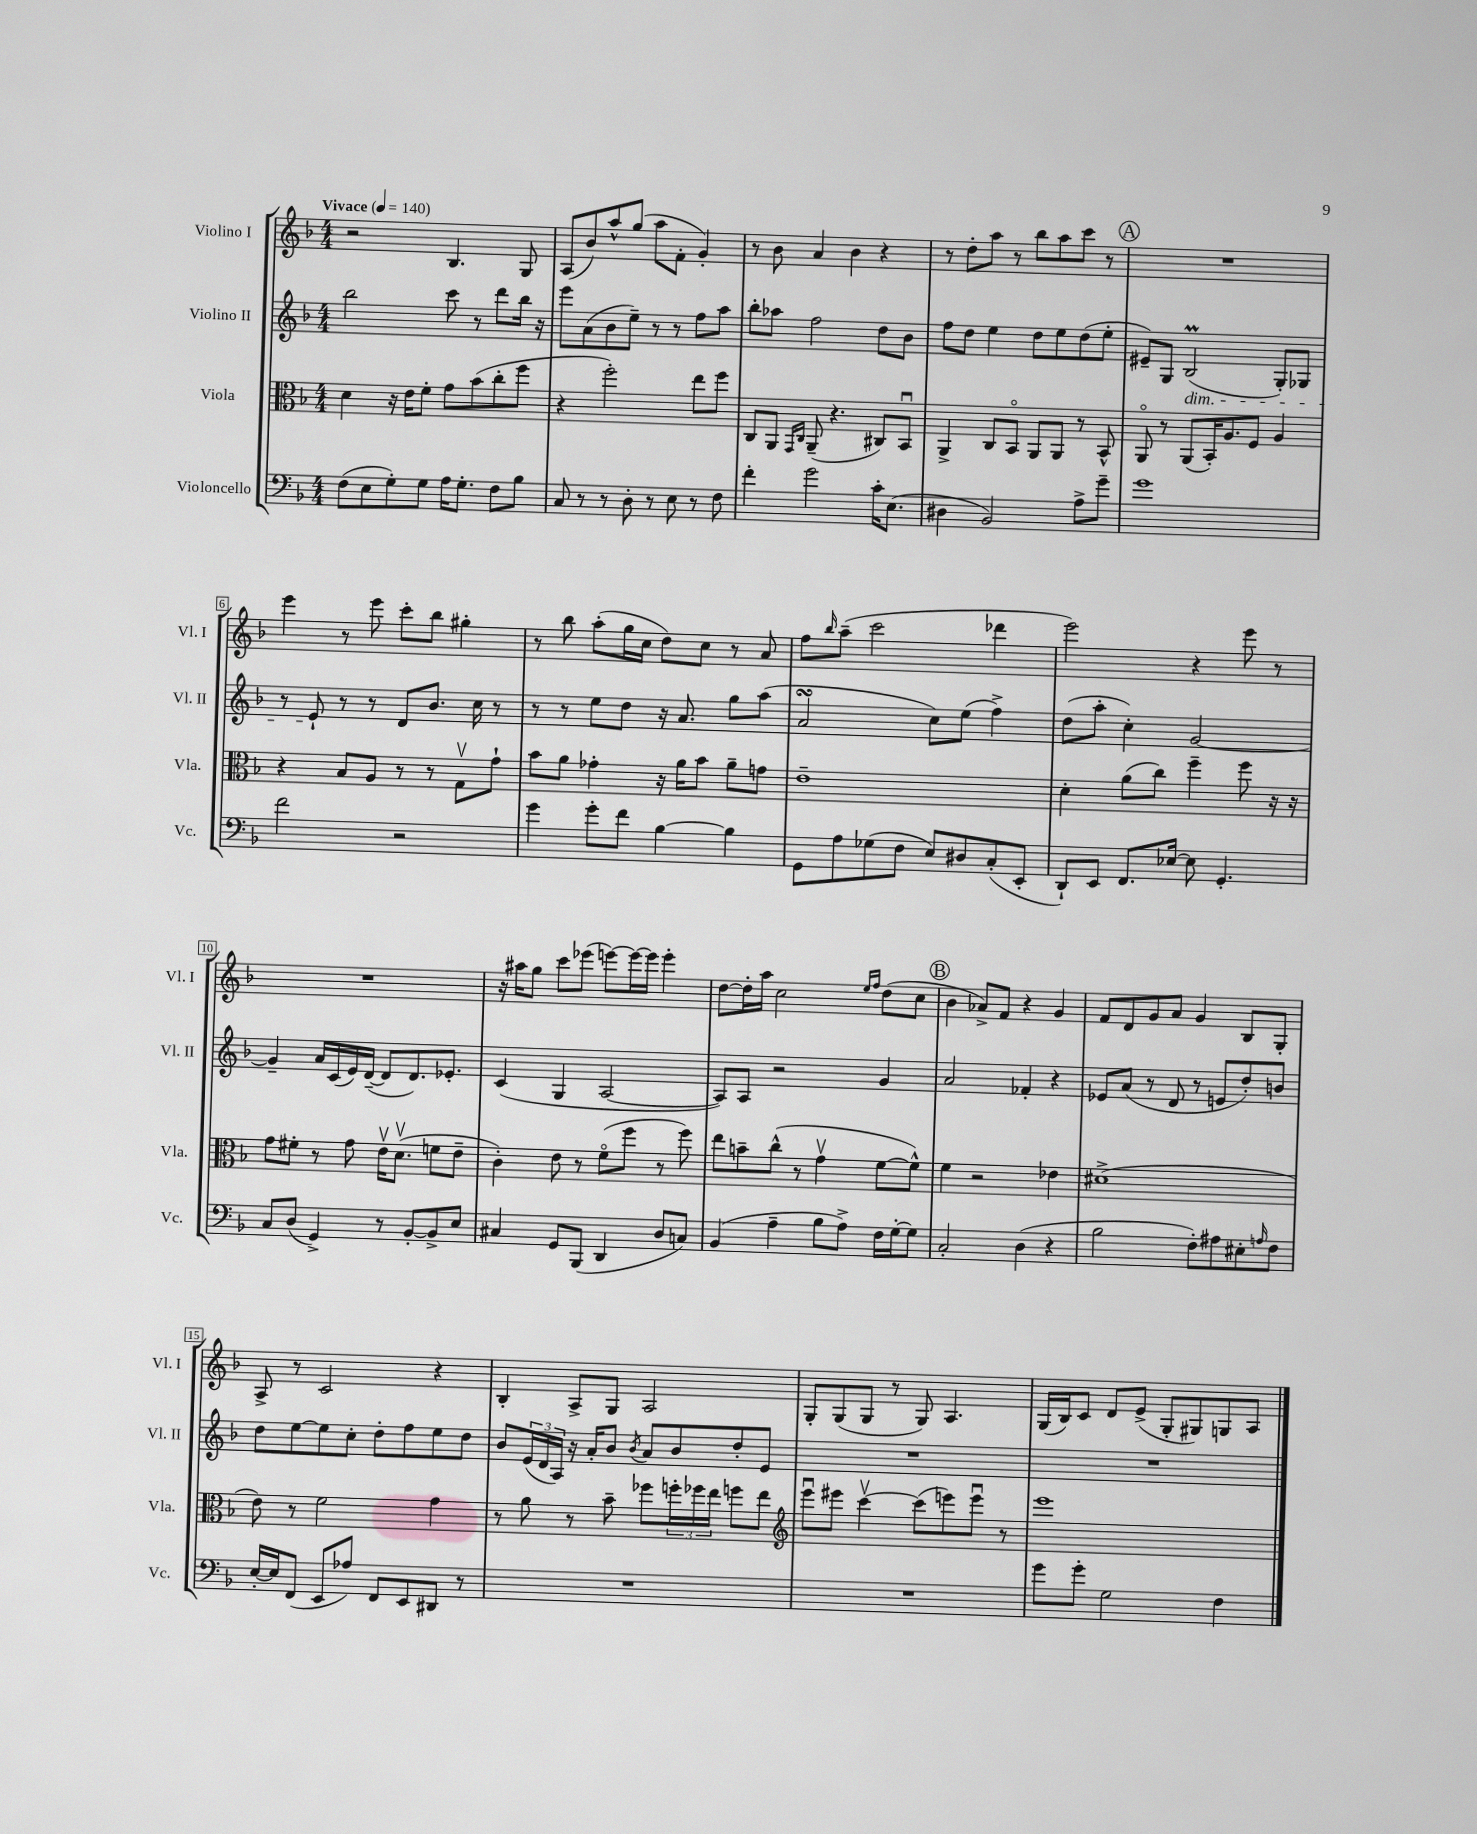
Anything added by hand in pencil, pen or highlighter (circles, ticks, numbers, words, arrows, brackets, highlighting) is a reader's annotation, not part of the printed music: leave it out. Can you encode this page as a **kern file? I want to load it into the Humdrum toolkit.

**kern	**kern	**kern	**kern
*part4	*part3	*part2	*part1
*staff4	*staff3	*staff2	*staff1
*I"Violoncello	*I"Viola	*I"Violino II	*I"Violino I
*I'Vc.	*I'Vla.	*I'Vl. II	*I'Vl. I
*clefF4	*clefC3	*clefG2	*clefG2
*k[b-]	*k[b-]	*k[b-]	*k[b-]
*M4/4	*M4/4	*M4/4	*M4/4
*MM140	*MM140	*MM140	*MM140
=1	=1	=1	=1
!	!	!	!LO:TX:a:B:t=Vivace
(8F\L	4d\	2bb-\	2r
8E\	.	.	.
8G'\)	16r	.	.
.	16e\KL	.	.
8G\J	8f'\J	.	.
16A\KL	8g\L	8ccc\	4.B-/
8.G'\J	.	.	.
.	(8b-\	8r	.
8F\L	8cc'\	8ddd\L	.
8B-\J	8ff\J	16bb-\Jk	8G/
.	.	16r	.
=2	=2	=2	=2
8C/	4r	8eee\L	(8A/L
8r	.	(8a\	8b-/)
8r	2ff'\)	8b-\	8aa^^/
8D'\	.	8ee~\J)	(8gg/J
8r	.	8r	8aa\L
8E\	.	8r	8f'\J
8r	8ee\L	8ff\L	4g'/)
8F\	8ff\J	8aa\J	.
=3	=3	=3	=3
4f'\	8C/L	8bb-'\L	8r
.	8AA/J	8aa-X\J	8b-\
.	16qqGG/LL	.	.
.	16qqC/JJ	.	.
2g\	(8AA~/	2ff\	4a/
.	4.r	.	.
.	.	.	4b-\
16c'\KL	8C#X/L)	8dd\L	4r
(8.E\J	.	.	.
.	8BB-u/J	8b-\J	.
=4	=4	=4	=4
4D#X\	4AA^/	8ff\L	8r
.	.	8dd\J	8dd'\L
2BB-/)	8C/L	4ee\	8aa\J
.	8BB-/J	.	8r
.	8AA/L	8dd\L	8bb-\L
.	8AA/J	8ee\	8aa\
8A^\L	8r	(8dd\	8ccc\J
8g~\J	8BB-^^/	8ee'\J	8r
!!LO:REH:place=s1:t=A
=5	=5	=5	=5
1g	8AA/	8e#X~/L)	1r
.	8r	8G/J	.
!	!	!LO:TX:b:i:t=dim.	!
.	(8AA/L	(2B-M/	.
.	16BB-'/K)	.	.
.	8.A/	.	.
.	8F/J	.	.
.	4A/	8G'/L)	.
.	.	8G-X/J	.
!!LO:LB:g=z
=6	=6	=6	=6
2f\	4r	8r	4eee\
.	.	8e`/	.
.	8B-/L	8r	8r
.	8A/J	8r	8eee\
2r	8r	8d/L	8ccc'\L
.	8r	8.b-/J	8bb-\J
.	8Gv\L	.	4gg#X'\
.	.	16cc\	.
.	8g`\J	8r	.
=7	=7	=7	=7
4g\	8b-\L	8r	8r
.	8a\J	8r	8bb-\
8g'\L	4g-X'\	8ee\L	(8aa'\L
8f\J	.	8dd\J	16gg\L
.	.	.	16cc\JJ
[4B-\	16r	16r	8dd\L)
.	16a\KL	8.a/	.
.	8b-\J	.	8cc\J
4B-\]	8a~\L	8gg\L	8r
.	8gn\J	(8aa\J	8a/
=8	=8	=8	=8
8GG\L	1e~	2asSsS/	8ff\L
.	.	.	16qqbb-/
8A\	.	.	(8aa~\J
(8G-X\	.	.	2ccc\
8F\J	.	.	.
8E/L)	.	8cc\L)	.
8D#X/	.	(8ee\J	.
(8C'/	.	4ff^\)	4ddd-X\
8EE'/J	.	.	.
=9	=9	=9	=9
8DD`/L)	4d'\	(8dd\L	2eee\)
8EE/J	.	8aa'\J	.
8.FF/L	(8a\L	4cc'\)	.
.	8cc\J)	.	.
[16E-X/Jk	.	.	.
8E-\]	4ff~\	[2g/	4r
4.GG'/	.	.	.
.	8ff\	.	8eee\
.	16r	.	8r
.	16r	.	.
!!LO:LB:g=z
=10	=10	=10	=10
8C/L	8g\L	4g~/]	1r
(8D/J	8f#X'\J	.	.
4GG^/)	8r	16a/LL	.
.	.	(16c/	.
.	8g\	16e/)	.
.	.	([16d~/JJ	.
8r	16ev\KL	8d/L]	.
.	(8.dv\J	.	.
[8BB-'/L	.	8.d/)	.
8BB-^/]	8fn\L	.	.
.	.	8.e-X'/J	.
8E/J	8e~\J	.	.
=11	=11	=11	=11
4C#X/	4c'\)	(4c/	16r
.	.	.	16aa#X\KL
.	.	.	8gg\J
8GG/L	8e\	4G/	8ccc\L
(8BBB-/J	8r	.	(8eee-X\J
4DD/	(8f\L	[2A/	[8eeen\L)
.	8ff\J	.	16eee\L_
.	.	.	16eee\JJ]
8D/L	8r	.	4eee'\
8Cn/J)	8ff\)	.	.
=12	=12	=12	=12
(4BB-/	8ee\L	8A/L])	[8dd\L
.	8bn~\	8A/J	16dd'\L]
.	.	.	16aa\JJ
4A~\	(8cc^^\J	2r	2cc\
.	8r	.	.
8B-\L	4gv\	.	.
8A^\J)	.	.	.
.	.	.	16qqee/LL
.	.	.	16qqff/JJ
16F\LL	[8f\L	4g/	(8dd\L
[16G'\J	.	.	.
8G\J]	8f^^\J])	.	8cc\J
!!LO:REH:place=s1:t=B
=13	=13	=13	=13
2C'/	4f\	2a/	4b-\
.	2r	.	8a-X^/L)
.	.	.	8f/J
(4D\	.	4f-X'/	4r
4r	4e-X\	4r	4g/
=14	=14	=14	=14
2B-\	(1d#X^	8e-X/L	8f/L
.	.	(8a/J	8d/
.	.	8r	8g/
.	.	8d/	8a/J
8F'\L)	.	8r	4g/
8A#X\	.	8en/L	.
8E#X'\	.	8dd'/)	8B-/L
16qqAn/	.	.	.
8F\J	.	8bn/J	8G'/J
!!LO:LB:g=z
=15	=15	=15	=15
[16E'/LL	8e\)	8dd\L	8A^/
16E/J]	.	.	.
(8FF/J	8r	[8ee\	8r
8EE/L	2f\	8ee\]	2c/
8A-X/J)	.	8cc'\J	.
8FF/L	.	8dd'\L	.
8EE/	.	8ff\	.
8DD#X/J	4g\	8ee\	4r
8r	.	8dd\J	.
=16	=16	=16	=16
1r	8r	8b-/L	4B-'/
.	8a\	(24e/L	.
.	.	24d/	.
.	.	24A/JJ)	.
.	8r	16r	8A^/L
.	.	16a'/KL	.
.	8b-~\	8b-/J	8G/J
.	.	8qb-/	.
.	8ff-X\L	8a/L	2A/
.	24ffn'\L	8b-/	.
.	24ff-X\	.	.
.	24ee\JJ	.	.
.	8ffn\L	8dd'/	.
.	8ee\J	8e/J	.
=17	=17	=17	=17
*	*clefG2	*	*
1r	8eeeu\L	1r	8G'/L
.	8eee#X\J	.	(8G/
.	[4cccv\	.	8G/J
.	.	.	8r
.	(8ccc\L]	.	8G/)
.	8eeen\)	.	4.A/
.	8eeeu\J	.	.
.	8r	.	.
=18	=18	=18	=18
8g\L	1eee	1r	(16G/LL
.	.	.	16B-/J)
8g'\J	.	.	8c/J
2G\	.	.	8d/L
.	.	.	(8e^/J
.	.	.	8G'/L
.	.	.	8G#X/)
4F\	.	.	8Gn/
.	.	.	8A/J
==	==	==	==
*-	*-	*-	*-
